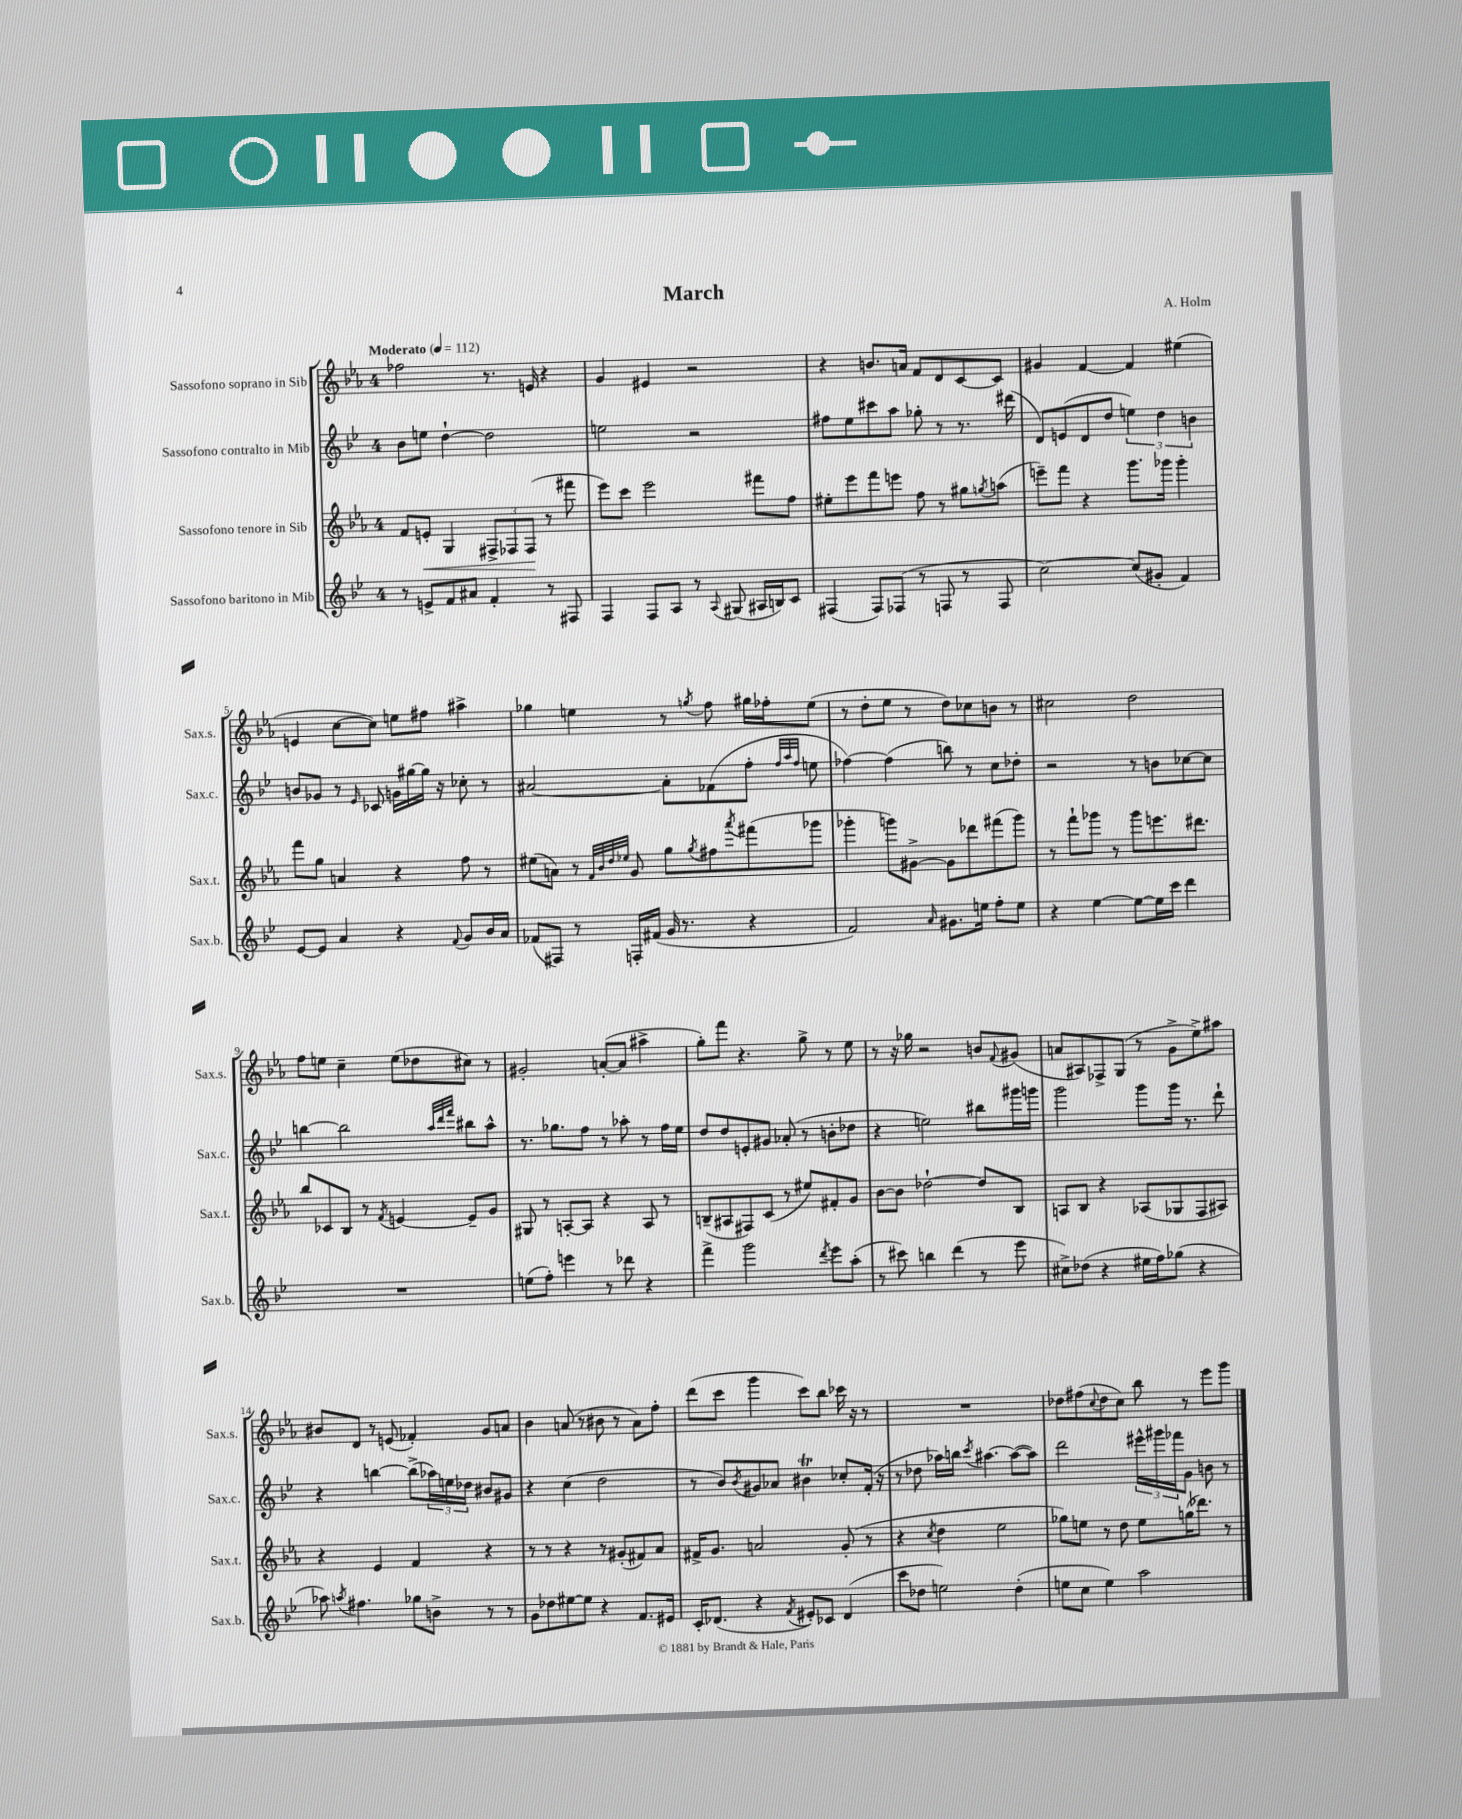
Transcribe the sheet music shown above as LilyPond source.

\header { title = "March" composer = "A. Holm" }
<<
\new StaffGroup <<
\new Staff = "s0" \with { instrumentName = "Sassofono soprano in Sib" shortInstrumentName = "Sax.s." } {
    \clef treble \key ees \major \once \override Staff.TimeSignature.style = #'single-digit \time 4/4 \tempo "Moderato" 4 = 112
    fes''2 r8. e'16 r4 |
    g'4 eis'4 r2 |
    r4 b'8. a'16 f'8 d'8 c'8~ c'8 |
    gis'4 f'4~ f'4 eis''4( |
    e'4 c''8~ c''8) e''8 fis''8 ais''4-> |
    ges''4 e''4 r8 \acciaccatura { g''8 } f''8 gis''16 fes''16-. e''8( |
    r8 d''8-. ees''8 r8 d''8) ces''8 b'8 r8 |
    cis''2 d''2 |
    f''8 e''8 c''4-- e''8( des''8 cis''8) r8 |
    gis'2-. a'8~-.( a'8 ais''4-> |
    g''8-.) f'''8 r4. g''8-> r8 ees''8 |
    r8 r16 ges''16 r2 b'8 \appoggiatura { f'8 } gis'8( |
    a'8 ais8) fes8-> g8( r8 g'8-> ees''8->) ais''8 |
    bis'8 d'8 r8 e'8( fes'4-.) g'8 a'8 |
    bes'4 a'8( r8 bis'8 r8 a'8) f''8-. |
    d'''8( c'''8 g'''4 c'''8) bes''8 ces'''16 r16 r8 |
    R1 |
    des''8 fis''8( \appoggiatura { c''8 } des''8 c''8) bes''8 r8 ees'''8 g'''8 \bar "|." |
}
\new Staff = "s1" \with { instrumentName = "Sassofono contralto in Mib" shortInstrumentName = "Sax.c." } {
    \clef treble \key bes \major \once \override Staff.TimeSignature.style = #'single-digit \time 4/4
    bes'8 e''8 d''4~-! d''2 |
    e''2 r2 |
    fis''8 ees''8 cis'''8 a''8 ges''8-. r8 r8. dis'''16( |
    d'8) e'8( d'8 d''8 \tuplet 3/2 { e''4) d''4 b'4 } |
    b'8 ges'8 r8 \grace { ees'16 } ces'8 g'16 gis''16~ gis''16 r16 ces''8-. r8 |
    ais'2~ ais'8-. fes'8( f''8-. \grace { f''32 a''32 f''32 } e''8 |
    fes''4~) fes''4( b''8) r8 c''8 des''8-. |
    r2 r8 b'8 ces''8~ ces''8 |
    b''4~ b''2 \grace { a''32 d'''32 f'''32 } bis''8 a''8-^ |
    r8. ges''8. f''8 r8 aes''8-. r8 f''16 ees''16 |
    d''8 d''8 e'8-. gis'8 aes'8-.( r8 b'8-. des''8 |
    r4 e''2) bis''8 gis'''16 g'''16 |
    g'''2 g'''8 g'''16 r8. d'''8-! |
    r4 b''4~ b''8->( \tuplet 3/2 { aes''16) e''16 des''16 } bis'8 gis'8 |
    r4 c''4( d''2 |
    r8 bes'8) \acciaccatura { bes'8 } gis'8 aes'8 bis'4\trill ces''8-. f'16-.( r16 |
    r8 des''8 aes''16) b''16 \acciaccatura { c'''8 } ais''4.~ ais''8~( ais''8) |
    d'''2 \tuplet 3/2 { eis'''16-^ gis'''16 fes'''16 } g'8 b'8 r8 \bar "|." |
}
\new Staff = "s2" \with { instrumentName = "Sassofono tenore in Sib" shortInstrumentName = "Sax.t." } {
    \clef treble \key ees \major \once \override Staff.TimeSignature.style = #'single-digit \time 4/4
    f'8 e'8-.\< g4 \tuplet 3/2 { fis8-> fes8 fes8\!( } r8 fis'''8 |
    ees'''8) c'''8 ees'''2 fis'''8 f''8 |
    eis''8-. ees'''8 f'''8 e'''8 f''8 r8 gis''8 \acciaccatura { g''8 } a''8( |
    e'''8--) f'''8 r4 g'''8. ges'''16 ges'''4-. |
    f'''8 g''8 a'4 r4 f''8 r8 |
    eis''8( a'8) r8 \grace { f'32 bes'32 d''32 ees''32 } g'8 g''8 \acciaccatura { g''8 } fis''8 \acciaccatura { aes'''8 } fis'''8( ges'''8 |
    ges'''4-. g'''8) gis'8~-> gis'8 des'''8 fis'''8( g'''8) |
    r8 f'''8-! ges'''8 r8 ges'''8 e'''8. dis'''8. |
    bes''8 ces'8 bes8 r8 \acciaccatura { f'8 } e'4~ e'8-- g'8 |
    gis8 r8 a8~-. a8 r4 a8 r8 |
    b8--( ais8 fis8) c'8( r8 eis''8) fis'8-. g'8 |
    bes'8~ bes'8 des''2~-! des''8 bes8 |
    a8 bes8 r4 aes8( ges8 f8 ais8) |
    r4 ees'4 f'4 r4 |
    r8 r8 r4 r8 gis'8-.( fis'8) aes'8 |
    fis'16-> g'8. a'2 g'8-.( r8 |
    r4 \acciaccatura { c''8 } d''4 ees''2 |
    ges''8) e''8 r8 d''8 e''8 g''16( des'''8.) r8 \bar "|." |
}
\new Staff = "s3" \with { instrumentName = "Sassofono baritono in Mib" shortInstrumentName = "Sax.b." } {
    \clef treble \key bes \major \once \override Staff.TimeSignature.style = #'single-digit \time 4/4
    r8 e'8-> f'8 ais'8 f'4-. r8 fis8 |
    f4 f8 a8 r8 \appoggiatura { a8 } gis8( ais16 b16) c'8 |
    fis4( fis8) fes8( r8 f8 r8 f8 |
    c''2~) c''8( gis'8-. f'4) |
    ees'8~ ees'8 a'4 r4 \appoggiatura { f'8 } g'8 bes'16 a'16 |
    fes'8( fis8) r8 f16-. fis'16( g'16 r8. r4 |
    f'2) \grace { a'16 } gis'8. e''16 f''8-. e''8 |
    r4 ees''4~ ees''8~ ees''16 c'''16 d'''4 |
    R1 |
    e''8( f''8-.) e'''4 r8 des'''8 r4 |
    f'''4-> g'''2 \acciaccatura { d'''8 } ees'''8 a''8-.( |
    r8 cis'''8) b''4 d'''4( r8 ees'''8 |
    cis''8->) des''8( r4 eis''16 f''16) ges''8( r4 |
    aes''8) \acciaccatura { a''8 } fis''4. ges''8 b'8-> r8 r8 |
    g'8 des''8 eis''8~ eis''8 r4 f'8. eis'16 |
    c'16-. des'8.( r4 \acciaccatura { f'8 } eis'8-.) ces'8 des'4( |
    c'''8 des''8 e''2) des''4-.( |
    e''8 c''8 e''4) a''2 \bar "|." |
}
>>
>>
